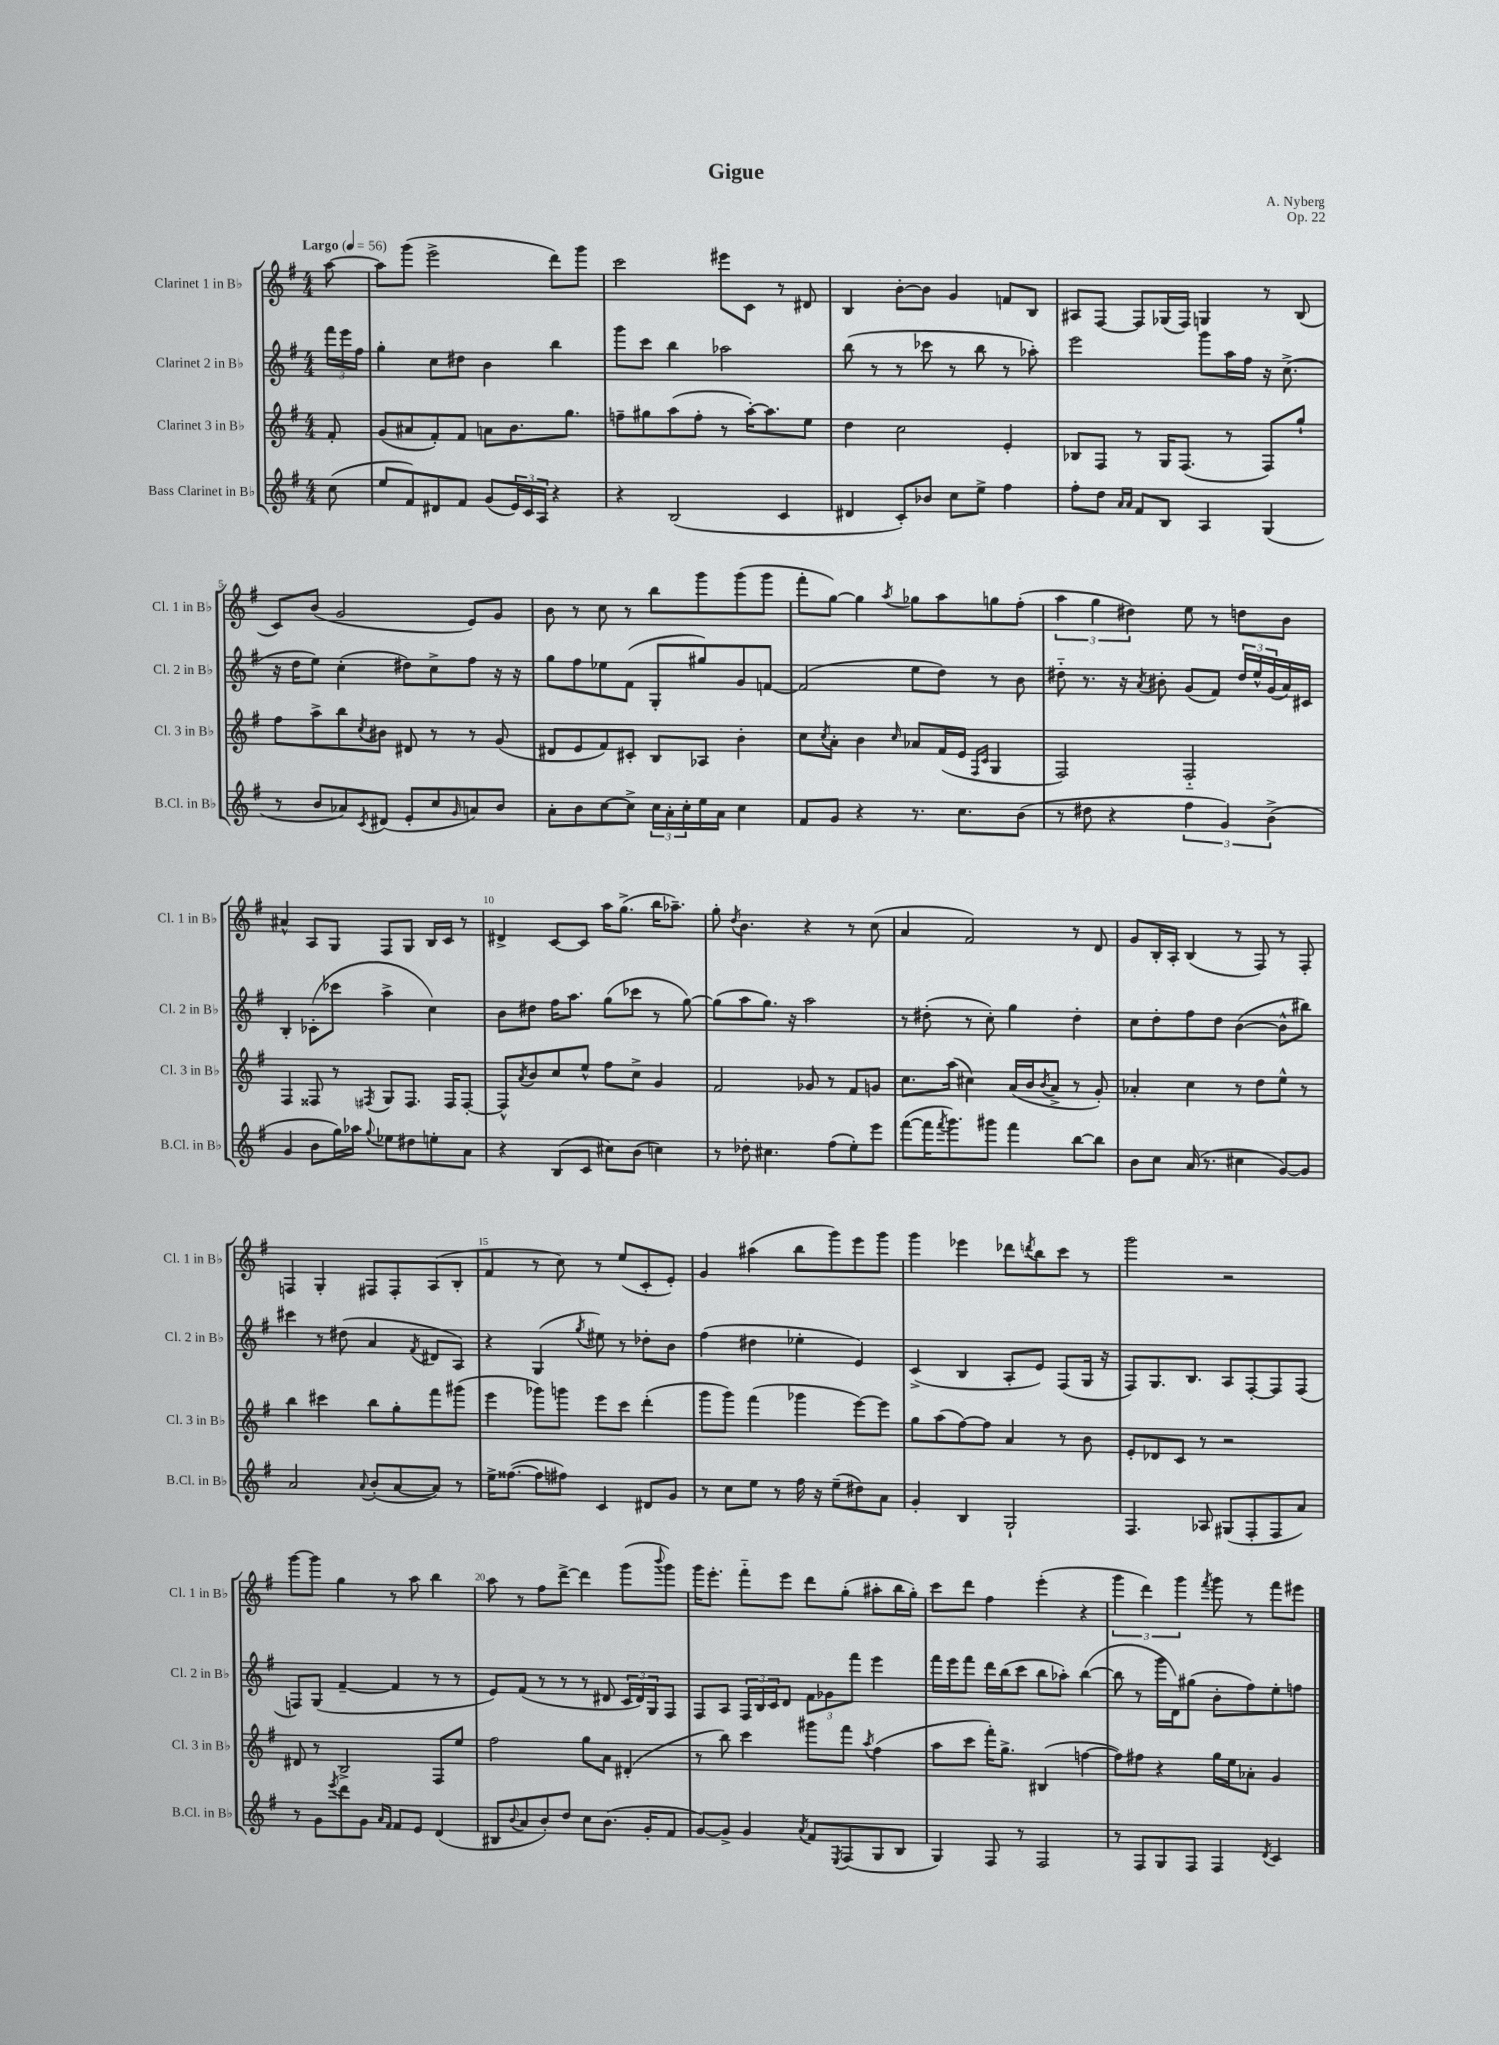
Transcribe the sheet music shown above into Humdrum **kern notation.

**kern	**kern	**kern	**kern
*part4	*part3	*part2	*part1
*staff4	*staff3	*staff2	*staff1
*I"Bass Clarinet in B♭	*I"Clarinet 3 in B♭	*I"Clarinet 2 in B♭	*I"Clarinet 1 in B♭
*I'B.Cl. in B♭	*I'Cl. 3 in B♭	*I'Cl. 2 in B♭	*I'Cl. 1 in B♭
*clefG2	*clefG2	*clefG2	*clefG2
*k[f#]	*k[f#]	*k[f#]	*k[f#]
*M4/4	*M4/4	*M4/4	*M4/4
*MM56	*MM56	*MM56	*MM56
=	=	=	=
!	!	!	!LO:TX:a:B:t=Largo
(8cc\	8f#'/	24fff#\LL	[8aa\
.	.	24eee\	.
.	.	24ff#\JJ	.
=1	=1	=1	=1
8ee/L	(8g/L	4gg'\	8aa\L]
8f#/)	8a#X/	.	(8ggg\J
8d#X/	8f#'/)	8cc\L	2eee^\
8f#/J	8f#/J	8dd#X\J	.
(8g/L	8an\L	4b\	.
24e/L)	8.b\	.	.
24c/	.	.	.
24A/JJ	.	.	.
4r	.	4bb\	8ddd\L)
.	8.gg\J	.	.
.	.	.	8ggg\J
=2	=2	=2	=2
4r	8ffn~\L	8ggg\L	2ccc\
.	8gg#X\	8ccc\J	.
(2B/	(8aa\	4bb\	.
.	8ff'\J	.	.
.	8r	2aa-X\	8eee#X\L
.	[16aa'\KL)	.	8c\J
.	8.aa\]	.	.
4c/	.	.	8r
.	8ee\J	.	8d#X/
=3	=3	=3	=3
4d#X/	4dd\	(8bb\	4B/
.	.	8r	.
8c'/L)	2cc\	8r	[8b'\L
8b-X/J	.	8ccc-X\	8b\J]
8cc\L	.	8r	4g/
8ee^\J	.	8bb\	.
4ff#\	4e'/	8r	8fn/L
.	.	8aa-X'\)	8B/J
=4	=4	=4	=4
8ff#'\L	8B-X/L	2eee\	8A#X/L
8dd\J	8F#/J	.	[8F#/J
16qqa/LL	.	.	.
16qqa/JJ	.	.	.
8f#/L	8r	.	8F#/L]
8B/J	16G/KL	.	(16G-X/L
.	(8.F#/J	.	16F#/JJ)
4A/	.	8ggg\L	4Gn/
.	8r	16aa\L	.
.	.	16ff#\JJ	.
(4G/	8F#/L)	16r	8r
.	.	(8.cc^\	.
.	8gg`/J	.	(8B/
!!LO:LB:g=z
=5	=5	=5	=5
8r	8ff#\L	16r	8c/L)
.	.	16dd\KL	.
8b/L	8aa^\	8ee\J)	(8b/J
8a-X/)	8bb\	(4cc'\	2g/
8qc/	8qcc/	.	.
(8d#X/J	8b#X\J	.	.
8e'/L	8d#X/	8dd#X\L)	.
8cc/	8r	8cc^\	.
16qqg/	.	.	.
8an/)	8r	8ff#\J	8e/L)
8b/J	(8g/	16r	8g/J
.	.	16r	.
=6	=6	=6	=6
8a'\L	8d#X/L	8gg\L	8b\
8b\	8e/	8ff#\	8r
[8cc\	8f#/)	8ee-X\	8cc\
8cc^\J]	8c#X'/J	(8f#\J	8r
24cc\LL	8B/L	8G'/L	8bb\L
24a'\	.	.	.
24cc'\	.	.	.
16ee\	8A-X/J	8gg#X/)	8ggg\
16a\JJ	.	.	.
4cc\	4b'\	8g/	(8ggg\
.	.	[8fn/J	8ggg\J
=7	=7	=7	=7
8f#/L	8cc\L	(2f/]	8fff#'\L
.	8qcc/	.	.
8g/J	8a'\J	.	[8gg\J)
4r	4b\	.	4gg\]
.	16qqcc/	.	8qaa/
8.r	8a-X/L	8ee\L	8gg-X\L
.	(16f#/L	8dd\J)	8aa\
8.cc\L	16e/JJ	.	.
.	16qqF#/LL	.	.
.	16qqc/JJ	.	.
.	4G/	8r	8ggn\
(8b\J	.	8b\	(8ff#'\J
=8	=8	=8	=8
8r	2F#/)	8dd#X\	6aa\
8dd#X\	.	8.r	.
.	.	.	6gg\
4r	.	.	.
.	.	16r	.
.	.	.	6dd#X\)
.	.	8qa/	.
.	.	8b#X'\	.
6ff#\	2F#/	(8g/L	8ee\
.	.	8f#/J)	8r
6g/)	.	.	.
.	.	24dd#/LL	8ddn\L
.	.	24ee^^/	.
(6b^\	.	(24g/	.
.	.	16a/)	8b\J
.	.	16c#X/JJ	.
!!LO:LB:g=z
=9	=9	=9	=9
4g/	4F#/	4B'/	4a#X^^/
8b\L	8F##X/	(8c-X'\L	8A/L
16gg\L)	8r	8ccc-X\J	8G/J
16aa-X\JJ	.	.	.
8qqgg/	8qF#X/	.	.
8ee-X\L	8G/L	4aa^\	8F#/L
8dd#X\	8.F#/J	.	8G/J
8een'\	.	4cc\)	16B/LL
.	16F#/KL	.	16c/JJ
8a\J	[8F#'/J	.	8r
=10	=10	=10	=10
4r	8F#^^/L]	8b\L	4d#X^/
.	8qa/	.	.
.	8b/	8dd#X\J	.
(8B/L	8cc/	16ff#\KL	[8c/L
.	.	8.aa\J	.
8c/J	8ee^^/J	.	8c/J]
8cc#X\L)	8ff#\L	(8gg\L	16aa\KL
.	.	.	(8.gg^\J
(8b\J	8cc^\J	8ccc-X\J	.
4ccn\)	4g/	8r	16bb\KL
.	.	.	8.aa-X~\J)
.	.	[8gg\)	.
=11	=11	=11	=11
8r	2f#/	(8gg\L]	8gg'\
.	.	.	8qdd/
8dd-X'\	.	8aa\	4.b\
4.cc#X\	.	8.gg\J)	.
.	.	16r	.
.	8g-X/	2aa\	4r
(8ff#\L	8r	.	.
8ee'\)	8f#/L	.	8r
8eee\J	8gn/J	.	(8cc\
=12	=12	=12	=12
([8fff#\L	8.cc\L	8r	4a/
16fff#\K]	.	(8dd#X'\	.
8qfff#/	.	.	.
8.ggg\)	(16aa\Jk	.	.
.	4cc#X\)	8r	2f#/)
8ggg#X\J	.	8cc'\)	.
4fff#\	(16a/LL	4gg\	.
.	16b/J	.	.
.	8qb/	.	.
.	8a^/J	.	.
[8bb\L	8r	4dd#'\	8r
8bb\J]	8g'/)	.	8d/
=13	=13	=13	=13
8b\L	4a-X'/	8cc\L	8g/L
8cc\J	.	8dd'\	16B'/L
.	.	.	16A'/JJ
(16a/	4cc\	8ff#\	(4B/
8.r	.	.	.
.	.	8dd\J	.
4cc#X\	8r	([4b\	8r
.	8dd\L	.	8F#/)
[8g/L)	8ee^^\J	8b^^\L]	8r
8g/J]	8r	8bb#X\J)	8F#'/
!!LO:LB:g=z
=14	=14	=14	=14
2a/	4bb\	4ccc#X\	4Fn/
.	4ccc#X\	8r	4G'/
.	.	(8dd#X\	.
8qqa/	.	.	.
(8b'/L	8bb\L	4a/	8F#X/L
[8a/	8gg'\	.	8F#'/
.	.	8qf#/	.
8a/J])	8fff#\	8d#X/L	(8A/
8r	(8ggg#X\J	8A/J)	8B'/J
=15	=15	=15	=15
16ee^\KL	4eee\	4r	4f#/
([8.ff##X\J	.	.	.
8ff##\L]	8ggg-X\L)	(4G/	8r
8ff#X\J)	8gggn\J	.	8cc\)
.	.	8qgg/	.
4c/	8eee\L	8ee#X\)	8r
.	8ccc\J	8r	(8ee/L
8d#X/L	(4ddd'\	8dd-X'\L	8c'/
8g/J	.	8b\J	8e'/J)
=16	=16	=16	=16
8r	8ggg\L	(4ff#\	4g/
8cc\L	8ggg\J)	.	.
8ee\J	(4fff#\	4dd#X\	(4aa#X\
8r	.	.	.
16ff#\	4ggg-X\	4ee-X'\	8bb\L
16r	.	.	.
(8ee~\L	.	.	8ggg\)
8dd#X\)	[8eee\L)	4e/)	8eee\
8a\J	8eee\J]	.	8ggg\J
=17	=17	=17	=17
4g'/	8gg\L	(4c^/	4ggg\
.	(8aa\	.	.
4B/	[8ff#\)	4B/	4eee-X\
.	8ff#\J]	.	.
2G`/	4a/	8A'/L	8ddd-X\L
.	.	.	8qdddn/
.	.	8e/J)	8bb\
.	8r	(8F#/L	8ccc\J
.	8b\	16G/Jk	8r
.	.	16r	.
=18	=18	=18	=18
4.F#/	8e'/L	8F#/L)	2ggg\
.	8d-X/	8.G/	.
.	8c/J	.	.
.	.	8.B/J	.
8A-X/	8r	.	.
(8G#X/L	2r	8A/L	2r
8F#'/	.	[8F#'/	.
8F#/	.	8F#/]	.
8a/J)	.	(8F#/J	.
!!LO:LB:g=z
=19	=19	=19	=19
8r	8d#X/	8Fn/L)	[8ggg\L
8g\L	8r	(8G/J	8ggg\J]
8qeee/	.	.	.
8ddd\	2B^/	[4f#~/	4gg\
8g\J	.	.	.
16qqa/LL	.	.	.
16qqf#/JJ	.	.	.
8f#/L	.	4f#/]	8r
8e/J	.	.	8aa\
(4d/	8F#/L	8r	4bb\
.	8ee/J	8r	.
=20	=20	=20	=20
8B#X/L	2ff#\	8e/L)	8aa\
8qqb/	.	.	.
8a/	.	(8f#/J	8r
8b'/)	.	8r	8ff#\L
8dd/J	.	8r	[8ddd^\J
8cc\L	8gg\L	8r	4ddd\]
(8.b\J	8a\J	8d#X/	.
.	(4d#X'/	24c/LL	(8ggg\L
.	.	24d#/)	.
16g'/KL	.	.	.
.	.	24G/J	.
.	.	.	8qqbbb/
8f#/J	.	8F#/J	8ggg\J)
=21	=21	=21	=21
[8g/L)	8r	8F#/L	16ggg\KL
.	.	.	8.eee'\J
8g^/J]	8bb\)	8A/J	.
4g/	4ccc\	24F#/LL	8fff#\L
.	.	24B/	.
.	.	24c/J	.
.	.	8d/J	8eee\J
8qa/	.	.	.
8f#/L	8ggg#X\L	12f#\L	8ddd\L
.	.	12g-X\	.
8qE/	.	.	.
(8F#/	8fff#\J	.	(8gg'\J
.	.	12fff#\J	.
.	8qaa/	.	.
8G/	(4ff#\	4eee\	8aa#X'\L
8B/J	.	.	16bb\L
.	.	.	16gg'\JJ)
=22	=22	=22	=22
4G/)	8aa\L	16fff#\LL	8ccc\L
.	.	16eee\J	.
.	8ccc\J	8fff#\J	8ddd\J
8F#/	16fff#'\KL)	16ddd\LL	4ff#\
.	8.gg^\J	(16bb\J	.
8r	.	8ccc\J	.
2F#/	(4B#X/	8bb\L	(4eee'\
.	.	8aa-X'\J)	.
.	[4ffn\	([4bb\	4r
=23	=23	=23	=23
8r	8ff\L])	8bb\]	6ggg\
8F#/L	8ff#X\J	8r	.
.	.	.	6ddd\)
8G/	4r	16ggg\LL	.
.	.	16d\J)	.
.	.	.	6ggg\
8F#/J	.	(8gg#X\J	.
.	.	.	8qfff#/
4F#/	16gg\LL	8b'\L	8ggg\
.	16ee\J	.	.
.	8a-X'\J	8ff#\)	8r
8qd/	.	.	.
4c/	4g/	8ee'\	8fff#\L
.	.	8ffn\J	8eee#X\J
==	==	==	==
*-	*-	*-	*-
